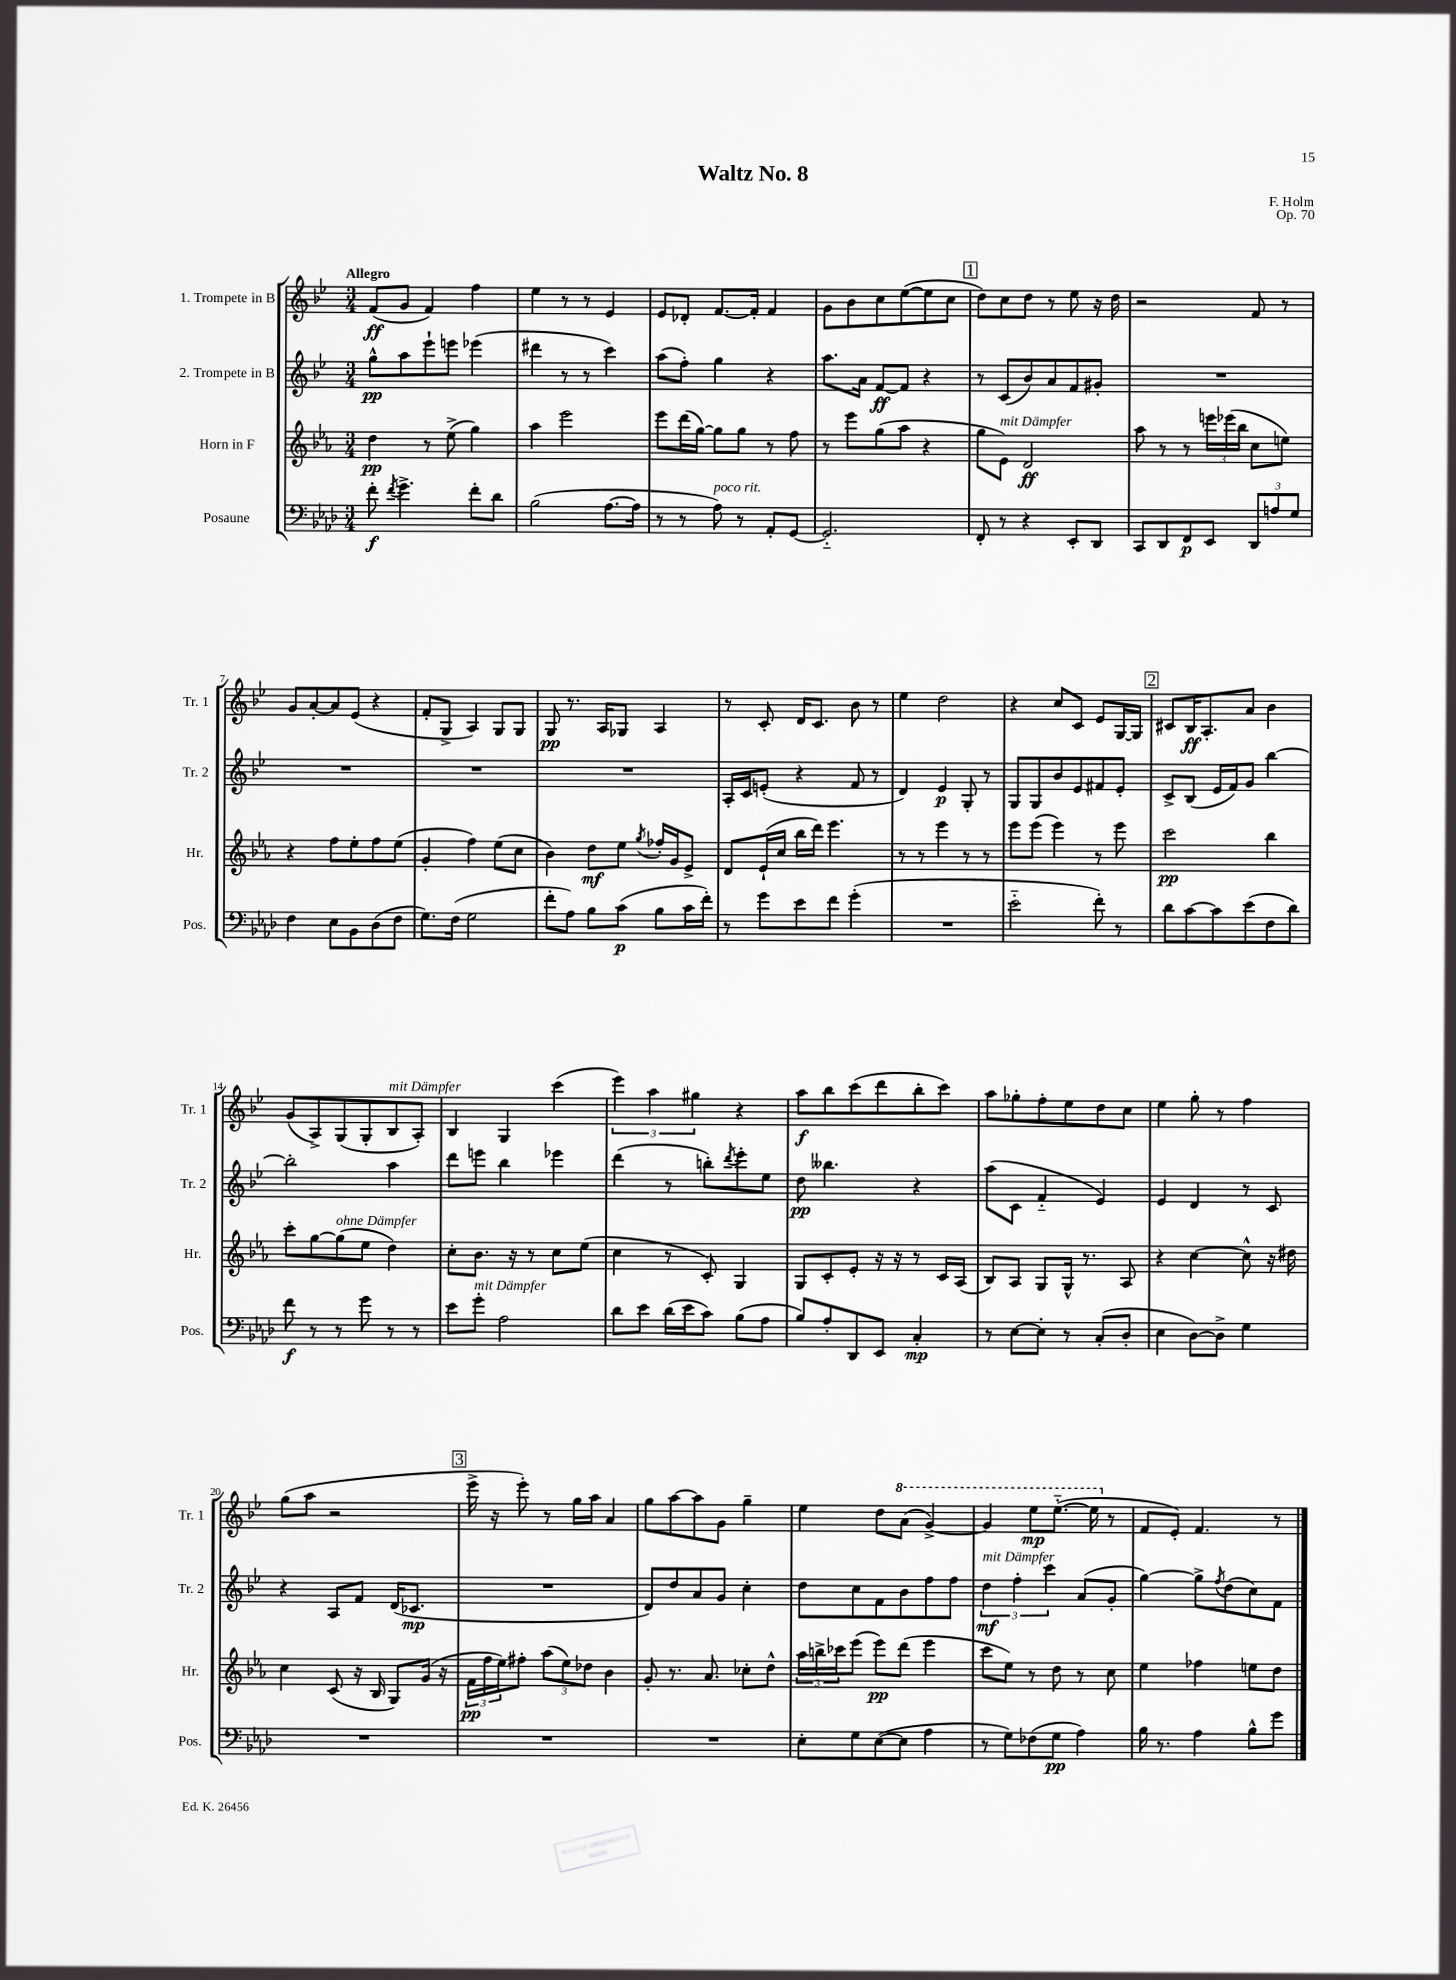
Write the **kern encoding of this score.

**kern	**kern	**kern	**kern
*staff4	*staff3	*staff2	*staff1
*clefF4	*clefG2	*clefG2	*clefG2
*k[b-e-a-d-]	*k[b-e-a-]	*k[b-e-]	*k[b-e-]
*M3/4	*M3/4	*M3/4	*M3/4
8f'\	4dd\	8gg^^\L	(8f/L
8qf/	.	.	.
4.g^\	.	8aa\	8g/J
.	8r	8eee-`\	4f/)
.	(8ee-^\	8eee\J	.
8f'\L	4gg\)	(4eee-\	4ff\
8d-\J	.	.	.
=	=	=	=
(2B-\	4aa-\	4ddd#\	4ee-\
.	2eee-\	8r	8r
.	.	8r	8r
[8.A-\L	.	4ccc\)	4e-/
16A-\]Jk	.	.	.
=	=	=	=
8r	8eee-\L	(8aa\L	8e-/L
8r	(16ddd\L	8ff'\J)	8d-'/J
.	[16gg\JJ)	.	.
8A-\)	8gg\]L	4gg\	[8.f/L
8r	8gg\J	.	.
.	.	.	16f'/]Jk
8AA-'/L	8r	4r	4f/
[8GG/J	8ff\	.	.
=	=	=	=
2.GG'~/]	8r	8.aa\L	8g\L
.	8eee-\L	.	8b-\
.	.	16a\Jk	.
.	(8gg\	[8f/L	8cc\
.	8aa-\J	8f/]J	([8ee-\
.	4r	4r	8ee-\]
.	.	.	8cc\J
=	=	=	=
8FF'/	8gg\L	8r	8dd\L)
8r	8e-\J)	(8c/L	8cc\
4r	2d/	8b-/)	8dd\J
.	.	8a/	8r
8EE-'/L	.	8f/	8ee-\
8DD-/J	.	8g#'/J	16r
.	.	.	16dd\
=	=	=	=
8CC/L	8aa-\	2.r	2r
8DD-/	8r	.	.
8FF/	8r	.	.
8EE-/J	24eee\LL	.	.
.	(24eee-\	.	.
.	24bb-\JJ	.	.
12DD-/L	8cc\L	.	8f/
12A/	.	.	.
.	8ee\J)	.	8r
12G/J	.	.	.
=	=	=	=
4F\	4r	2.r	8g/L
.	.	.	[8a'/
8E-\L	8ff\L	.	8a/]
8BB-\	8ee-'\	.	(8e-/J
(8D-\	8ff\	.	4r
8F\J	(8ee-\J	.	.
=	=	=	=
8.G\L)	4g'/	2.r	8f'/L
.	.	.	8G^/J
(16F\Jk	.	.	.
2G\	4ff\)	.	4A/)
.	(8ee-\L	.	8G/L
.	8cc\J	.	8G/J
=	=	=	=
8f'\L	4b-\)	2.r	8G/
8A-\J)	.	.	8.r
8B-\L	8dd\L	.	.
.	.	.	16A/LK
(8c\J	8ee-\J	.	8G-/J
.	8qgg/	.	.
8B-\L	16ff-'/LL	.	4A/
.	16g/J	.	.
16c\L	8e-^/J	.	.
16f'\JJ)	.	.	.
=	=	=	=
8r	8d/L	16A'/LL	8r
.	.	16c/J	.
8g\L	(16e-`/L	(8e'/J	8c'/
.	16cc/JJ	.	.
8e-\	16bb-\LL	4r	16d/LK
.	16ddd\JJ)	.	8.c/J
8f\J	4.eee-\	.	.
(4g'\	.	8f/	8b-\
.	.	8r	8r
=	=	=	=
2.r	8r	4d/)	4ee-\
.	8r	.	.
.	4eee-\	4e-/	2dd\
.	8r	8G'/	.
.	8r	8r	.
=	=	=	=
2e-'~\	8eee-\L	8G/L	4r
.	(8eee-\J	8G/	.
.	4eee-\)	8b-/	8cc/L
.	.	8e-/	8c/J
8f'\)	8r	8f#/	8e-/L
8r	8eee-\	8e-'/J	[16G/L
.	.	.	16G/]JJ
=	=	=	=
8d-\L	2ccc\	8c^/L	8c#/L
[8c\	.	(8B-/J	16B-/K
.	.	.	8.A'/
8c\]	.	16e-/LL	.
.	.	16f/J)	.
(8e-\	.	8g/J	8a/J
8F\	4bb-\	[4bb-\	4b-\
8d-\J)	.	.	.
=	=	=	=
8f\	8ccc'\L	2bb-'\]	(8g/L
8r	[8gg\	.	8A^/)
8r	(8gg\]	.	(8G/
8g\	8ee-\J	.	8G'/
8r	4dd\)	4aa\	8B-/
8r	.	.	8A'/J)
=	=	=	=
8e-\L	8cc'\L	8ddd\L	4B-/
8g'\J	8.b-\J	8eee\J	.
2A-\	.	4bb-\	4G/
.	16r	.	.
.	8r	.	.
.	8cc\L	4eee-\	(4ccc\
.	(8ee-\J	.	.
=	=	=	=
8d-\L	4cc\	(4ddd\	6eee-\)
8e-\J	.	.	.
.	.	.	6aa\
(16d-\LL	8r	8r	.
16e-\J	.	.	.
.	.	.	6gg#\
8c\J)	8c'/)	8bb'\L)	.
.	.	8qddd/	.
(8B-\L	4G/	8eee-'\	4r
8A-\J	.	8ee-\J	.
=	=	=	=
8B-/L)	8G/L	8dd\	8aa\L
8A-'/	8c'/	4.bb--\	8bb-\
8DD-/	8e-'/J	.	(8ccc\
8EE-/J	16r	.	8ddd\
.	16r	.	.
4C'/	8r	4r	8bb-'\
.	16c/LL	.	8ccc\J)
.	(16A-/JJ	.	.
=	=	=	=
8r	8B-/L)	(8aa\L	8aa\L
[8E-\L	8A-/J	8c\J	8gg-'\
8E-'\]J	8G/L	4f'~/	8ff'\
8r	16G^^/Jk	.	8ee-\
.	8.r	.	.
(8C'/L	.	4e-/)	8dd\
8D-'/J	8A-/	.	8cc\J
=	=	=	=
4E-\	4r	4e-/	4ee-\
[8D-\L)	[4cc\	4d/	8gg'\
8D-^\]J	.	.	8r
4G\	8cc^^\]	8r	4ff\
.	16r	8c/	.
.	16dd#\	.	.
=	=	=	=
2.r	4cc\	4r	(8gg\L
.	.	.	8aa\J
.	(8c/	8A/L	2r
.	16r	8f/J	.
.	16B-/	.	.
.	8G/L)	(16d/LK	.
.	.	8.c-/J	.
.	(16g/Jk	.	.
.	16r	.	.
=	=	=	=
2.r	24f\LL	2.r	16eee-^\
.	24ff\	.	.
.	.	.	16r
.	24ee-\J)	.	.
.	8ff#'\J	.	8eee-'\)
.	(12aa-\L	.	8r
.	12ee-\)	.	.
.	.	.	16gg\LL
.	12dd-\J	.	.
.	.	.	16aa\JJ
.	4b-\	.	4a/
=	=	=	=
2.r	8g'/	8d/L)	8gg\L
.	8.r	8dd/	[8aa\
.	.	8a/	8aa\]
.	8.a-/	.	.
.	.	8g/J	8g\J
.	8cc-'\L	4cc'\	4gg~\
.	8dd^^\J	.	.
=	=	=	=
8E-'\L	24aa-\LL	8dd\L	4ee-\
.	24bb^\	.	.
.	24ccc-\J	.	.
8G\	(8eee-\J	8cc\	.
([8E-\	8eee-\L)	8f\	8dd\L
8E-\]J	(8ddd\J	8b-\	(8aa\J
4A-\	4eee-\	8ff\	[4gg^/)
.	.	8ff\J	.
=	=	=	=
8r	8ccc\L	6dd\	4gg/]
8G\L)	8ee-\J)	.	.
.	.	6ff'\	.
(8F-\	8r	.	8eee-\L
.	.	6ccc\	.
8G\J	8dd\	.	([8.eee-'~\J
4A-\)	8r	(8a/L	.
.	.	.	16eee-\]
.	8cc\	8g'/J	8r
=	=	=	=
16B-\	4ee-\	[4gg\)	8f/L
8.r	.	.	.
.	.	.	8e-'/J)
4A-\	4ff-\	8gg^\]L	4.f/
.	.	8qff/	.
.	.	(8dd\	.
8B-^^\L	8ee\L	8cc\)	.
8g\J	8dd\J	8f\J	8r
==	==	==	==
*-	*-	*-	*-
